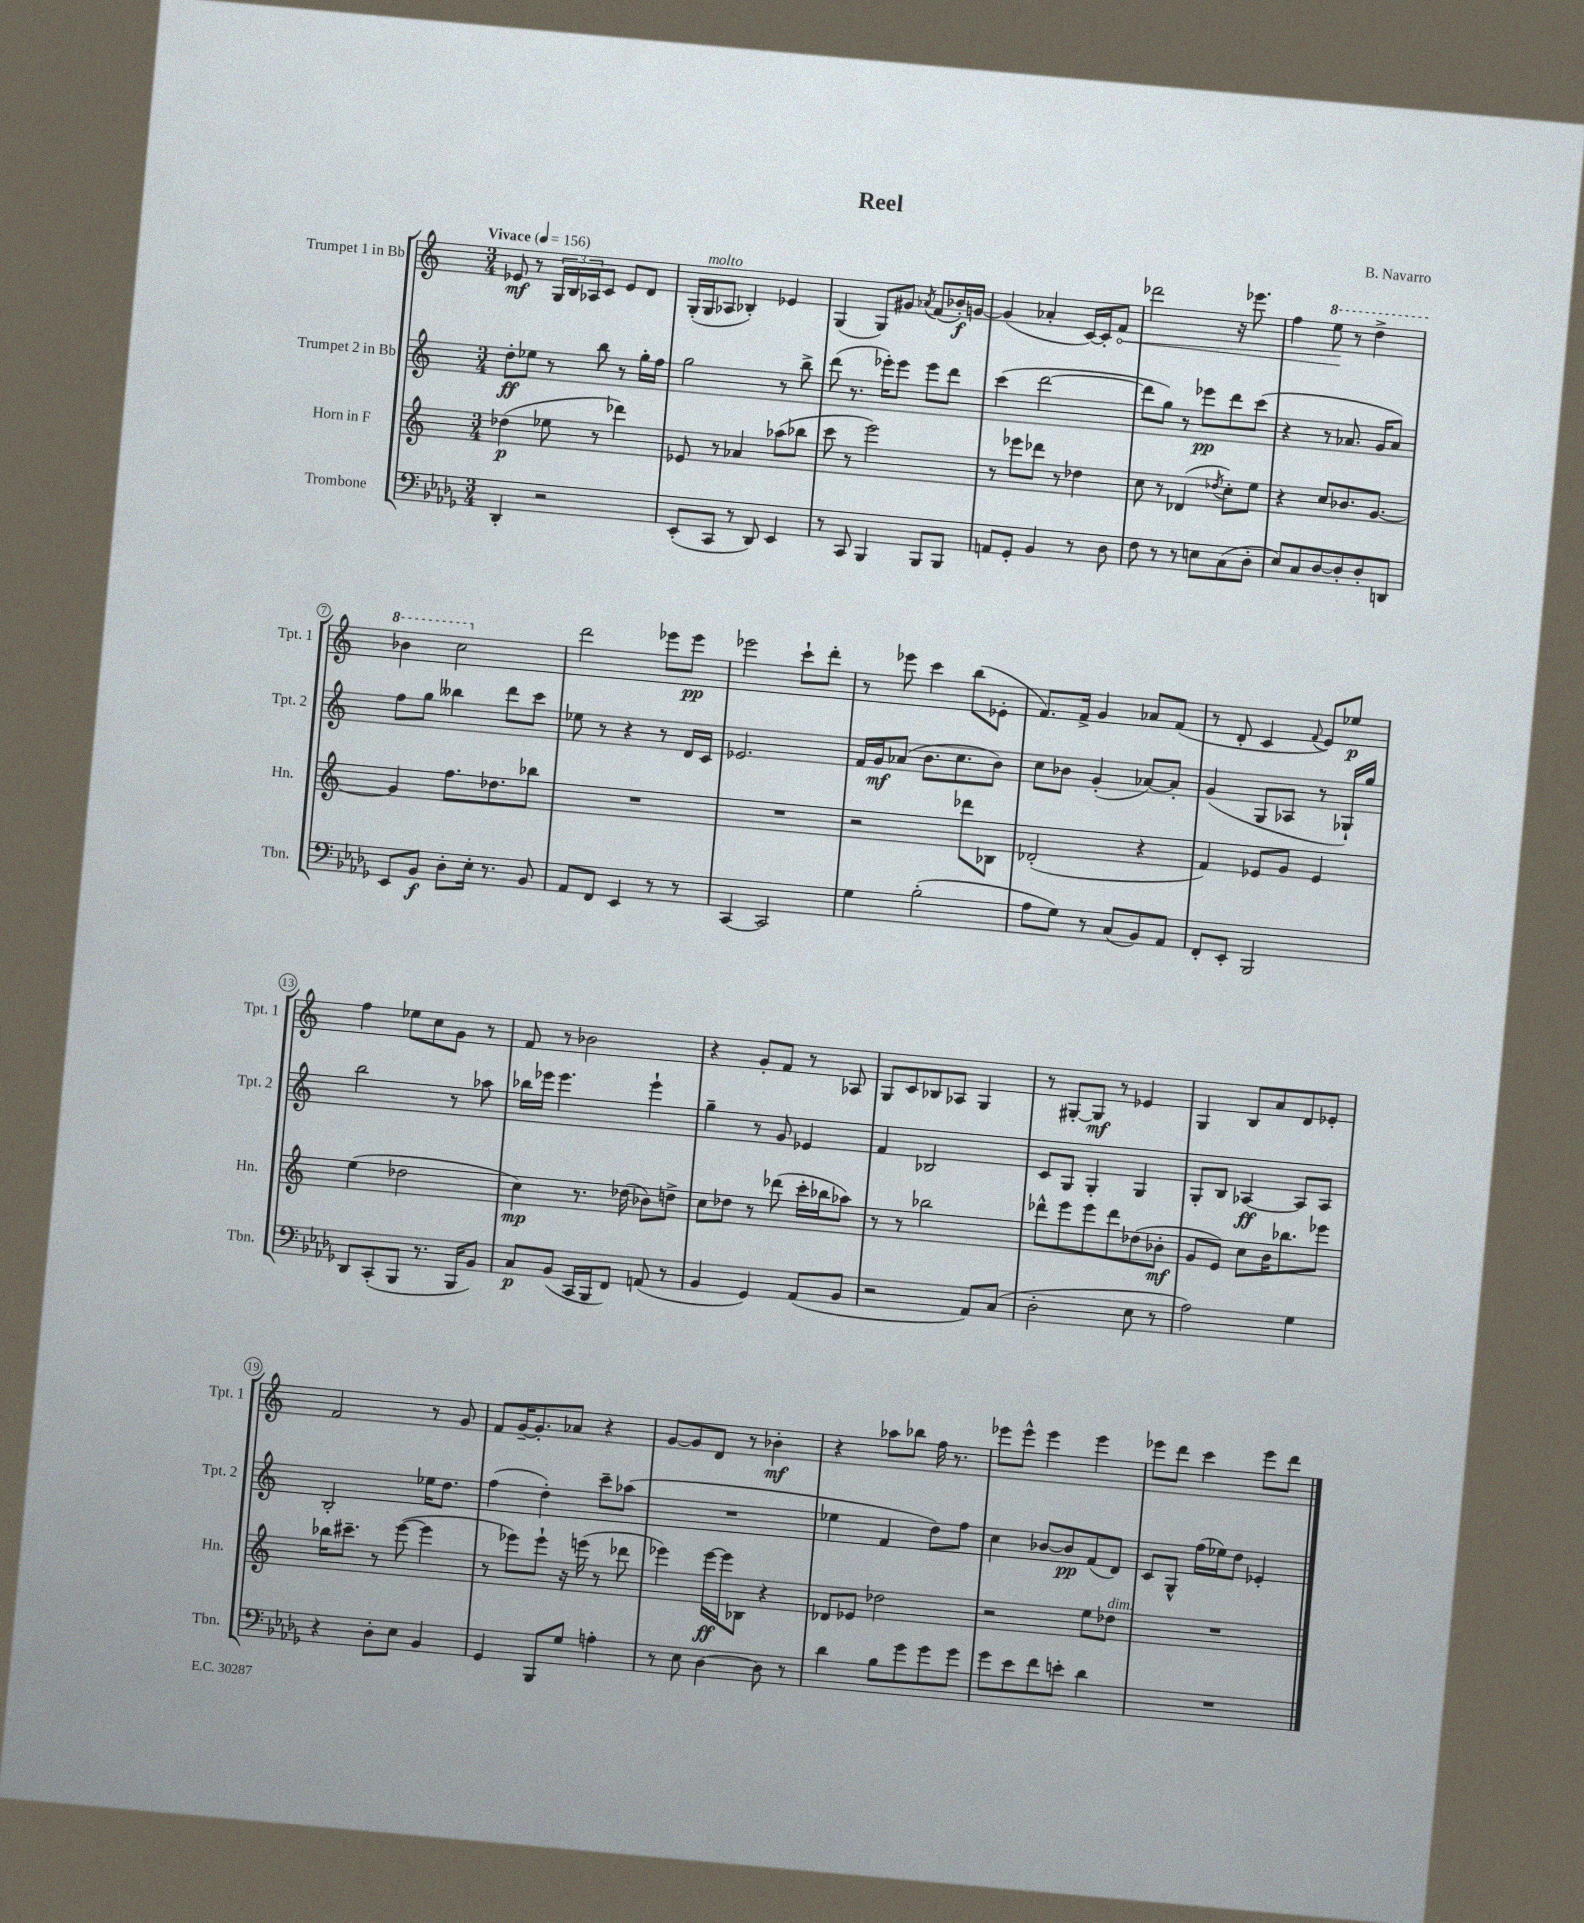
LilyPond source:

\header { title = "Reel" composer = "B. Navarro" }
<<
\new StaffGroup <<
\new Staff = "s0" \with { instrumentName = "Trumpet 1 in Bb" shortInstrumentName = "Tpt. 1" } {
    \clef treble \key c \major \numericTimeSignature \time 3/4 \tempo "Vivace" 4 = 156
    ees'8\mf r8 \tuplet 3/2 { g16 b16 aes16 } c'8 ees'8 d'8 |
    g16-.( g16^\markup { \italic "molto" } aes8 bes4-.) ees'4 |
    g4( g8) gis'8 \acciaccatura { aes'8 } f'8( bes'16-.\f) g'16~ |
    g'4( aes'4-. c'16~) c'16-. \once \override Hairpin.circled-tip = ##t f'8\< |
    des'''2 r16 ees'''8. |
    f''4 \ottava #1 e'''8\! r8 d'''4-> |
    bes''4 c'''2 \ottava #0 |
    d'''2 ees'''8 ees'''8\pp |
    ees'''2 c'''8-! d'''8-. |
    r8 ees'''8 c'''4 b''8( ees'8-. |
    f'8.) f'16-> g'4 aes'8 f'8( |
    r8 d'8-. c'4 \appoggiatura { f'8 } e'8) ees''8\p |
    f''4 ees''8 c''8 g'8 r8 |
    f'8 r8 bes'2 |
    r4 g'8-. f'8 r8 aes8 |
    g8 c'8 bes8 aes8 g4 |
    r8 gis8~-. gis8\mf r8 ees'4 |
    g4 b8 a'8 d'8 ees'8-. |
    f'2 r8 g'8 |
    f'8 g'16~-- g'8.-. aes'8 r4 |
    g'8~ g'8 d'8 r8 bes'4-.\mf |
    r4 aes''8 bes''8 f''16 r8. |
    ees'''8 ees'''8-^ ees'''4 ees'''4 |
    ees'''8 d'''8 c'''4 ees'''8 d'''8 \bar "|." |
}
\new Staff = "s1" \with { instrumentName = "Trumpet 2 in Bb" shortInstrumentName = "Tpt. 2" } {
    \clef treble \key c \major \numericTimeSignature \time 3/4
    d''8-.\ff ees''8 r8 b''8 r8 g''16-. f''16 |
    g''2 r8 b''8-> |
    d'''8( r8. ees'''16-.) ees'''8 ees'''8 d'''8 |
    c'''4( d'''2~ |
    d'''8 g''8) r8 ees'''8\pp d'''8 c'''8( |
    r4 r8 aes'8. g'16 aes'8) |
    f''8 g''8 beses''4 d'''8 c'''8 |
    ees''8 r8 r4 r8 d'16 c'16 |
    ees'2. |
    f'16 g'16\mf aes'8( b'8. c''8. b'8) |
    c''8 bes'8 g'4-.( aes'8~) aes'8-. |
    g'4( g8 aes8 r8 ges16-!) g''16 |
    b''2 r8 aes''8 |
    bes''16 ees'''16 ees'''4. ees'''4-! |
    g''4-- r8 g'8 ees'4 |
    f'4 bes2 |
    c'8 g8 g4-. g4 |
    g8-. b8 aes4~\ff aes8 aes8 |
    b2-. ees''16 d''8. |
    f''4( d''4-.) c'''8-- aes''8( |
    R2. |
    ees''4 f'4 d''8) f''8 |
    c''4 bes'8~ bes'8\pp f'8( d'8) |
    c'8 g8-^ f''16( ees''16) d''8 ees'4-. \bar "|." |
}
\new Staff = "s2" \with { instrumentName = "Horn in F" shortInstrumentName = "Hn." } {
    \clef treble \key c \major \numericTimeSignature \time 3/4
    des''4\p( ees''8 r8 des'''4) |
    ees'8 r8 aes'4 aes''8( bes''8 |
    c'''8 r8 e'''2) |
    r8 ees'''8 des'''8 r8 des''4 |
    c''8 r8 des'4( \acciaccatura { des''8 } c''8-.) e''8 |
    r4 c''8 bes'8. g'8.~ |
    g'4 f''8. des''8. bes''8 |
    R2. |
    R2. |
    r2 des'''8 bes8 |
    des'2-.( r4 |
    f'4) ees'8 g'8 ees'4 |
    e''4( des''2 |
    c''4\mp) r8. des''16( bes'8) d''8-> |
    c''8 des''8 r8 des'''8( c'''16-. bes''16 aes''8) |
    r8 r8 bes''2 |
    des'''8-^ e'''8 e'''8 des'''8 des''8( bes'8-.\mf |
    g'8 e'8) c''8 b'16 bes''8. ees'''8 |
    bes''16 cis'''8.-- r8 e'''8~( e'''4 |
    r8 ees'''8) ees'''8-! r16 e'''16( r8 des'''8 |
    ees'''4) ees'''16~\ff ees'''16 bes8 r4 |
    des'8 ees'8 des''2 |
    r2 e''8 des''8^\markup { \italic "dim." } |
    R2. \bar "|." |
}
\new Staff = "s3" \with { instrumentName = "Trombone" shortInstrumentName = "Tbn." } {
    \clef bass \key des \major \numericTimeSignature \time 3/4
    des,4-. r2 |
    ees,8-.( c,8 r8 des,8) ees,4 |
    r8 c,8 bes,,4 bes,,8 bes,,8 |
    a,8 ges,8-. bes,4 r8 des8 |
    f8 r8 r8 e8 c8( des8-. |
    ees8) c8 des8~ des8-. des8-. d,8 |
    ees,8 bes,8\f des8-. ees16-. r8. bes,8 |
    aes,8 f,8 ees,4 r8 r8 |
    c,4~ c,2 |
    ges4 bes2-.( |
    aes8 ges8) r8 c8( bes,8) aes,8 |
    f,8-. ees,8-. bes,,2 |
    des,8 c,8-.( bes,,8 r8. bes,,16 bes,8) |
    c8\p bes,8( c,16 bes,,16 f,8) a,8( r8 |
    bes,4 ges,4) aes,8( bes,8 |
    r2 aes,8) c8( |
    des2-. ees8 r8 |
    aes2) ges4 |
    r4 des8-. ees8 bes,4 |
    ges,4 bes,,8 ges8 a4-. |
    r8 ees8 des4~ des8 r8 |
    des'4 bes8 ges'8 ges'8 ges'8 |
    ges'8 ees'8 f'8 e'8-. des'4 |
    R2. \bar "|." |
}
>>
>>
\layout { \context { \Score \override BarNumber.stencil = #(make-stencil-circler 0.1 0.3 ly:text-interface::print) } }
